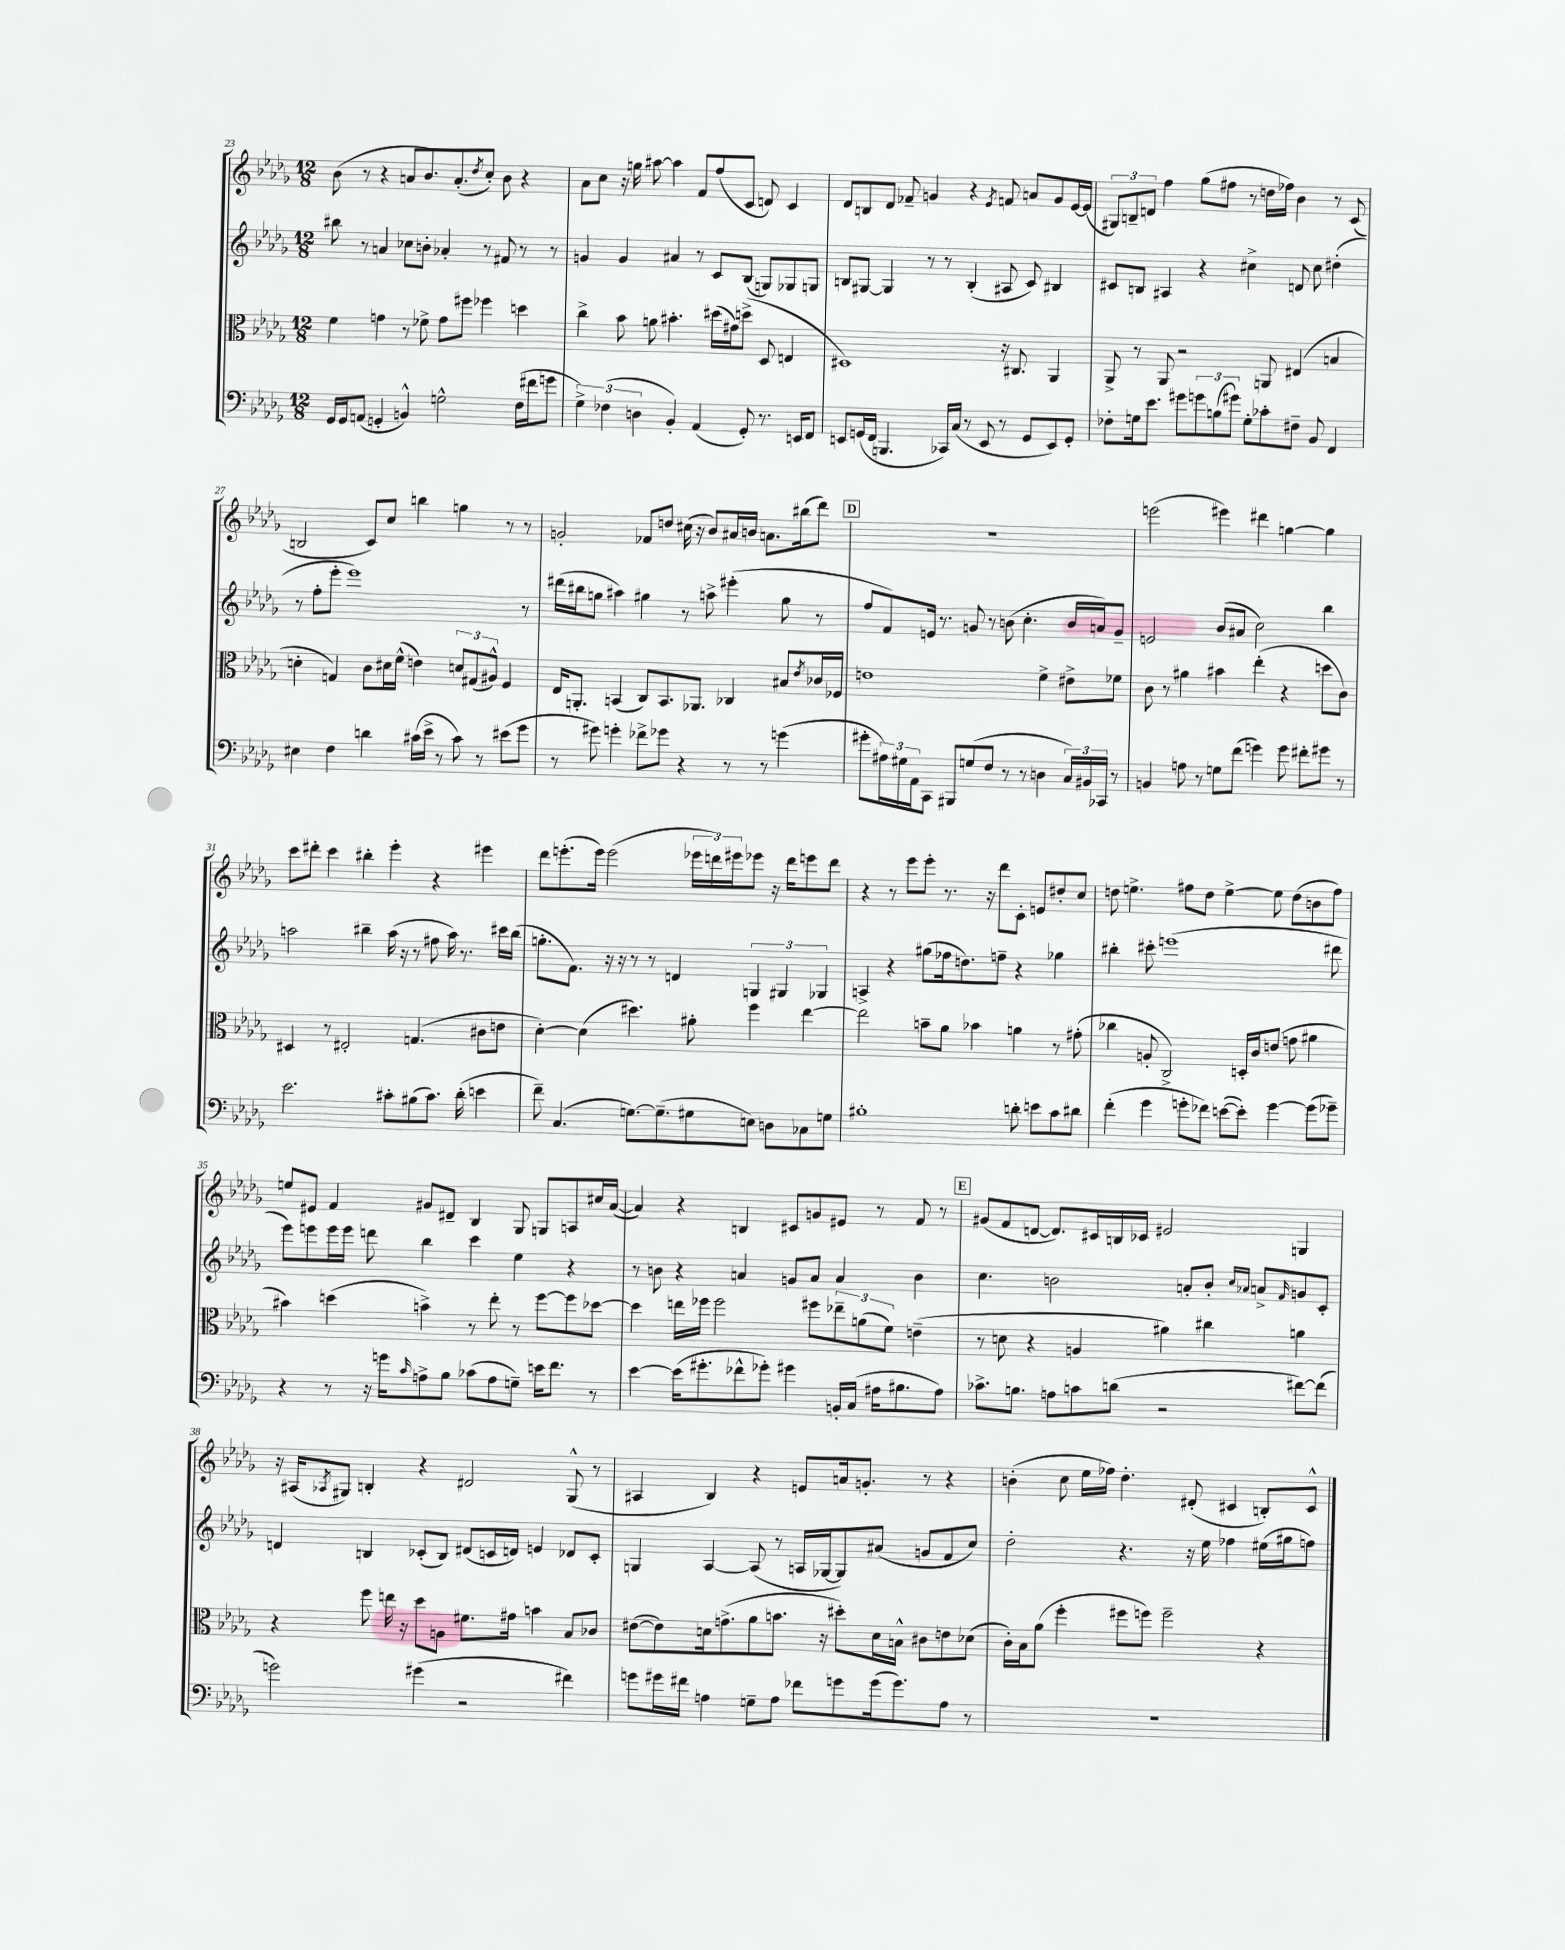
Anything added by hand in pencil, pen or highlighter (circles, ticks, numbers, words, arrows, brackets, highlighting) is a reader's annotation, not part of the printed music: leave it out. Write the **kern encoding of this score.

**kern	**kern	**kern	**kern
*part4	*part3	*part2	*part1
*staff4	*staff3	*staff2	*staff1
*clefF4	*clefC3	*clefG2	*clefG2
*k[b-e-a-d-g-]	*k[b-e-a-d-g-]	*k[b-e-a-d-g-]	*k[b-e-a-d-g-]
*M12/8	*M12/8	*M12/8	*M12/8
=23	=23	=23	=23
16GG-/LL	4f\	8bb#X\	(8b-\
16GG-/J	.	.	.
(8AAn/J	.	8r	8r
4GGn'/	4gn\	4an/	4r
4BBn^^/)	8r	8cc-X\L	8an/L
.	8f-X^\	8bn'\J	8.b-/)
2Gn^^\	8g\L	4a-X'/	.
.	.	.	(8.a'/
.	8ff#X\J	.	.
.	.	.	8qdd-/
.	4ff-X\	8r	8cc'/J)
.	.	8f#X/	8b-\
(16F\LL	4ddn\	8r	4r
16f#X\J	.	.	.
8gn\J	.	8r	.
=24	=24	=24	=24
6G-^\)	4cc^\	4gn/	8a-\L
.	.	.	8cc\J
(6F-X\	.	.	.
.	8b-\	4g/	16r
.	.	.	16ggn\
6Dn\	.	.	.
.	8an\	.	[8aa#X\
4BB-'/)	4.b#X'\	4a#X/	4aa#\]
(4AA-/	.	8r	8f/L
.	(16dd#X\LL	8c/L	(8ff/
.	16g#X\J)	.	.
8GG-'/)	(8ddn^\J	(8B-/J	8c/J
8.r	8D-/	8Gn/L)	8dn/)
.	4En/	8G-X/	4c/
16EEn/KL	.	.	.
8FF/J	.	8Gn/J	.
=25	=25	=25	=25
8EEn/L	1D#X)	8Bn/L	8d-/L
(16GGn/L	.	[8G#X/J	8Bn/
16FF/JJ	.	.	.
4.BBBn/	.	4G#/]	8d-/J
.	.	.	8f-X~/
.	.	8r	4gn/
16CC-X/LL)	.	8r	.
(16C/JJ	.	.	.
8r	.	(4B'/	4r
8EE/	.	.	.
.	.	.	8qe-/
8r	16r	8A#X/	8fn/
.	8.C#X/	.	.
8GG/L	.	8c/)	8an/L
8EE/)	4AA-/	4B#X/	8g/
8GG'/J	.	.	[16e-/L
.	.	.	(16e-/JJ]
=26	=26	=26	=26
8F-X'\L	8AA-^/	8c#X/L	12G#X/L)
.	.	.	12Bn~/
16Gn\k	8r	8Bn/J	.
.	.	.	12dn/J
8.e-\J	.	.	.
.	8AA-/	4A#X/	4ff\
8g#X\L	2r	.	.
12gn\	.	4r	(8gg-\L
(12Bn\	.	.	.
.	.	.	8ff#X\J
12g#X\J)	.	.	.
8G'\L	.	4cc#X^\	8r
8c-X'\	8AAn/	.	16ddn\LL
.	.	.	16ff-X\JJ)
8F#X~\J	(4E#X/	8dn/	4b-\
8BB-/	.	8cc#\	.
4FF/	4Bn/	(4dd#X'\	8r
.	.	.	(8c/
!!LO:LB:g=z
=27	=27	=27	=27
4E#X\	4dn'\	8r	2Bn/
.	.	8ff'\L	.
4F\	4Gn/)	8eee-'\J	.
.	.	1eee-)	.
4dn\	8c\L	.	8c/L)
.	16d#X\L	.	8cc/J
.	(16f^^\JJ	.	.
(16c#X\LL	4en\)	.	4bbn\
16e-^\JJ	.	.	.
8r	.	.	.
8c#\)	12dn/L	.	4ggn\
.	(12G#X/	.	.
8r	.	.	.
.	12A#X^^/J)	.	.
(8e#X\L	4F/	.	8r
8g-\J	.	8r	8r
=28	=28	=28	=28
8r	16E-/KL	(16ddd#X\LL	2gn'/
.	8.AAn'/J	16bb#X\J	.
8g#X\)	.	8ggn\J	.
4gn'\	(4BBn/	4aa#X\)	.
8f-X^\L	8C/L)	4gg#X\	8f-X/L
8g-X\J	8.BB/	.	8ddn/J
4r	.	8r	(16cc#X\
.	8.AA-X/J	.	16r
.	.	8aan^\	8b-/L)
8r	4C-X/	(4eee#X'\	16a#X/L
.	.	.	16bn/JJ
8r	.	.	8.an\L
(4gn\	8B#X/L	8gg#\	.
.	.	.	(16bb#X\k
.	8qe-/	.	.
.	16c-X/L	8r	8ddd-\J)
.	16F-X/JJ	.	.
!!LO:REH:place=s1:t=D
=29	=29	=29	=29
8g#X'\L	1en	8ff/L	1.r
24A#X\L)	.	8f/)	.
24G#X\	.	.	.
24AA-\J	.	.	.
8CC\J	.	16en/Jk	.
.	.	8.r	.
8BBB#X/L	.	.	.
(8Gn/	.	8gn/	.
8F/J	.	8r	.
8r	.	(8bn\	.
8r	.	4.cc'\	.
4Dn\	4f^\	.	.
24C/LL)	8e#X^\L	16b/LL	.
24BB#X/	.	.	.
.	.	16an/J)	.
24CC-X/JJ	.	.	.
8r	8f-X\J	8g~/J	.
=30	=30	=30	=30
4BBn/	8c\	2en/	(2eeen\
.	8r	.	.
8An\	4a#X\	.	.
8r	.	.	.
8Gn\L	4b#X\	(8b-/L	4eee#X\)
(8f\J	.	8a#X/J	.
4gn\)	(4ee-'\	2cc\)	4ddd#X\
8g\	4r	.	[4ggn\
8f#X'\L	.	.	.
8g#X\J	8ddn\L	4bb-\	4gg\]
8r	8c\J)	.	.
!!LO:LB:g=z
=31	=31	=31	=31
2.e-\	4D#X/	2aan\	8ccc\L
.	.	.	8ddd#X'\J
.	8r	.	4ccc\
.	2E#X'/	.	.
.	.	4bb#X~\	4bb#X'\
8c#X'\L	.	(16aa\	4eee-'\
.	.	16r	.
(8B#X\	(4.Gn/	8r	.
8.c#\J)	.	8ff#X\	4r
.	.	16aa\)	.
(16d-'\	.	8.r	.
4en\	8c#X\L	.	4eee#X\
.	8en\J	16ccc#X\LL	.
.	.	(16bb#\JJ	.
=32	=32	=32	=32
8f~\)	[4d-'\)	8.ggn'\L	8ddd-\L
(4.C/	.	.	(8.eeen'\
.	.	8.f\J)	.
.	(4d-\]	.	.
.	.	.	16eee\Jk)
.	.	16r	(2eee\
.	.	16r	.
[8.Gn\L)	4.dd#X\)	8r	.
.	.	8r	.
(8.G~\]	.	.	.
.	.	4dn/	.
8G#X\	8a#X'\	.	24eee-X\LL
.	.	.	24dddn\)
.	.	.	24eee#X\J
8En\J)	4ff\	6Gn/	8eee-X\J
8Dn\L	.	.	16r
.	.	6G#X/	.
.	.	.	16ddd\KL
8C-X\	[4ee-\	.	8eeen\
.	.	6G-X/	.
8Gn\J	.	.	8ddd\J
=33	=33	=33	=33
1B#X'	2ee-\]	4An^/	4r
.	.	4r	8r
.	.	.	8eee-\L
.	8bn~\L	(8gg#X\L	8eee-'\J
.	8a-\J	16ff-X\k	8.r
.	.	8.ddn\)	.
.	4b-X\	.	.
.	.	.	16r
.	.	8ffn~\J	8ddd-\L
8dn'\	4an\	4r	8c'\J
8en\L	.	.	8en/L
8c\	8r	4gg-X\	8dd#X'/
8d#X\J	(8g#X'\	.	8cc/J
=34	=34	=34	=34
(4f'\	4cc-X\	4bb#X'\	8ddn\
.	.	.	4.een^\
4g-\	8An'/	8ccc#X'\	.
.	2C^/)	(1eeen	.
8gn'\L	.	.	8ff#X\L
8f-X\J)	.	.	8dd\J
([8en\L	.	.	[4ee^\
8e'\J])	16Dn'/LL	.	.
.	16c/J	.	.
[4g\	(8en/J	.	8ee\]
.	8gn\	.	(8dd\L
(8g\L]	4a#X\	.	8bn\
8g-X~\J)	.	8ddd#X\	8ff#\J)
!!LO:LB:g=z
=35	=35	=35	=35
4r	4b#X\)	8eee-\L)	8een/L
.	.	8eeen\	8e#X/J
8r	(4ddn\	16eee\L	4f/
.	.	16eee\JJ	.
16r	.	8dddn\	.
16gn\KL	.	.	.
16qqc/	.	.	.
8An^\	4bn^\)	4bb-\	8g#X/L
8B-\J	.	.	8d#X~/J
(8c-X\L	8r	4ccc\	4B-/
8A\	8ee-'\	.	.
8Gn~\J)	8r	4ee-\	8G-/
16en\KL	[8ff\L	.	8Gn/L
8.f\J	.	.	.
.	8ff\]	4r	8An/
8r	[8dd-X\J	.	16cc#X/L
.	.	.	([16a-/JJ
=36	=36	=36	=36
[4e-\	4dd-\]	8r	4a-/])
.	.	8bn\	.
(16e-\KL]	16een\LL	4r	4r
8.g#X'\	16ff-X\JJ	.	.
.	2ff-\	.	.
8f-X^^\	.	4an/	4Bn/
8g-X'\J)	.	.	.
4g#X\	.	8gn/L	8c#X/L
.	8ff#X\L	8a/J	8gn/
16BBn'/LL	12ee-X~\	4a/	8e#X/J
(16C/JJ	.	.	.
.	(12an\	.	.
16A#X\KL	.	.	8r
.	12f\J)	.	.
8.B#X\	.	.	.
.	(4en~\	4b\	8f/
8A#\J)	.	.	8r
!!LO:REH:place=s1:t=E
=37	=37	=37	=37
8.c-X^\L	8r	4.cc\	(8g#X/L
.	8dn\	.	8f/
8.Bn\J	.	.	.
.	4r	.	[8dn/J
8An\L	.	2bn\	8.d/L])
8cn\	4An/	.	.
.	.	.	16c#X/L
(8dn\J	.	.	16Bn/
.	.	.	16c-X/JJ
2r	4a#X\)	.	2e#X/
.	.	8an'/L	.
.	4cc#X\	8b'/J	.
.	.	16qqcc/LL	.
.	.	16qqa-X/JJ	.
.	.	8an^/L	.
.	.	16qqf/	.
[8f#X\L)	4an\	8gn/	4Gn/
(8f#\J]	.	8c'/J	.
!!LO:LB:g=z
=38	=38	=38	=38
2gn\)	4r	4dn/	16r
.	.	.	(16A#X/KL
.	.	.	8qA-X/
.	.	.	8G#X/J)
.	8ff\	4Bn/	4Bn'/
.	16een\	.	.
.	16r	.	.
(4g#X\	8dd-\L	(8c-X'/L	4r
.	8An\J	8B/J)	.
2r	8.f#X\L	(8d#X/L	2d#X/
.	.	16cn/L	.
.	16g#X\Jk	16dn/JJ)	.
.	4bn\	4en/	.
4f#X\)	8B-/L	8d-X/L	(8G#^^/
.	8c-X/J	8c'/J	8r
=39	=39	=39	=39
8gn\L	([8e#X\L	4Gn/	4A#X/
16g#X\L	8e#\])	.	.
16f#X\JJ	.	.	.
4An\	16dn\k	[4A-/	4B-/)
.	(8.gn^\	.	.
8Gn~\L	8a-\	(8A-/]	4r
8A\J	8.bn\J	8r	.
8f-X\L	.	16An/LL	8en/L
.	16r	[16G-X/J	.
8gn\	8dd#X'\L)	8G-/])	16an/k
.	.	.	8.gn'/J
(16g\k	16d\L	(8a#X/J	.
8.g\)	16Bn^^\JJ	.	.
.	8c#X\L	8gn/L	8r
8A\J	8en\	8f/	4r
8r	(8d-X\J	8cc/J)	.
=40	=40	=40	=40
1.r	16c'\LL)	2dd-'\	(4bn'\
.	16B-\J	.	.
.	(8a-\J	.	.
.	4ff'\	.	8cc\
.	.	.	16ee-\LL
.	.	.	16ff-X\JJ)
.	8ff#X\L	4.r	4.dd-'\
.	8ffn\J)	.	.
.	2ff~\	.	.
.	.	16r	(8d#X'/
.	.	16ee-\	.
.	.	4ff-X\	4c#X/
.	4r	(16ee#X\LL	8Bn'/L)
.	.	16gg#X\J	.
.	.	8ffn\J)	8c#^^/J
==	==	==	==
*-	*-	*-	*-
